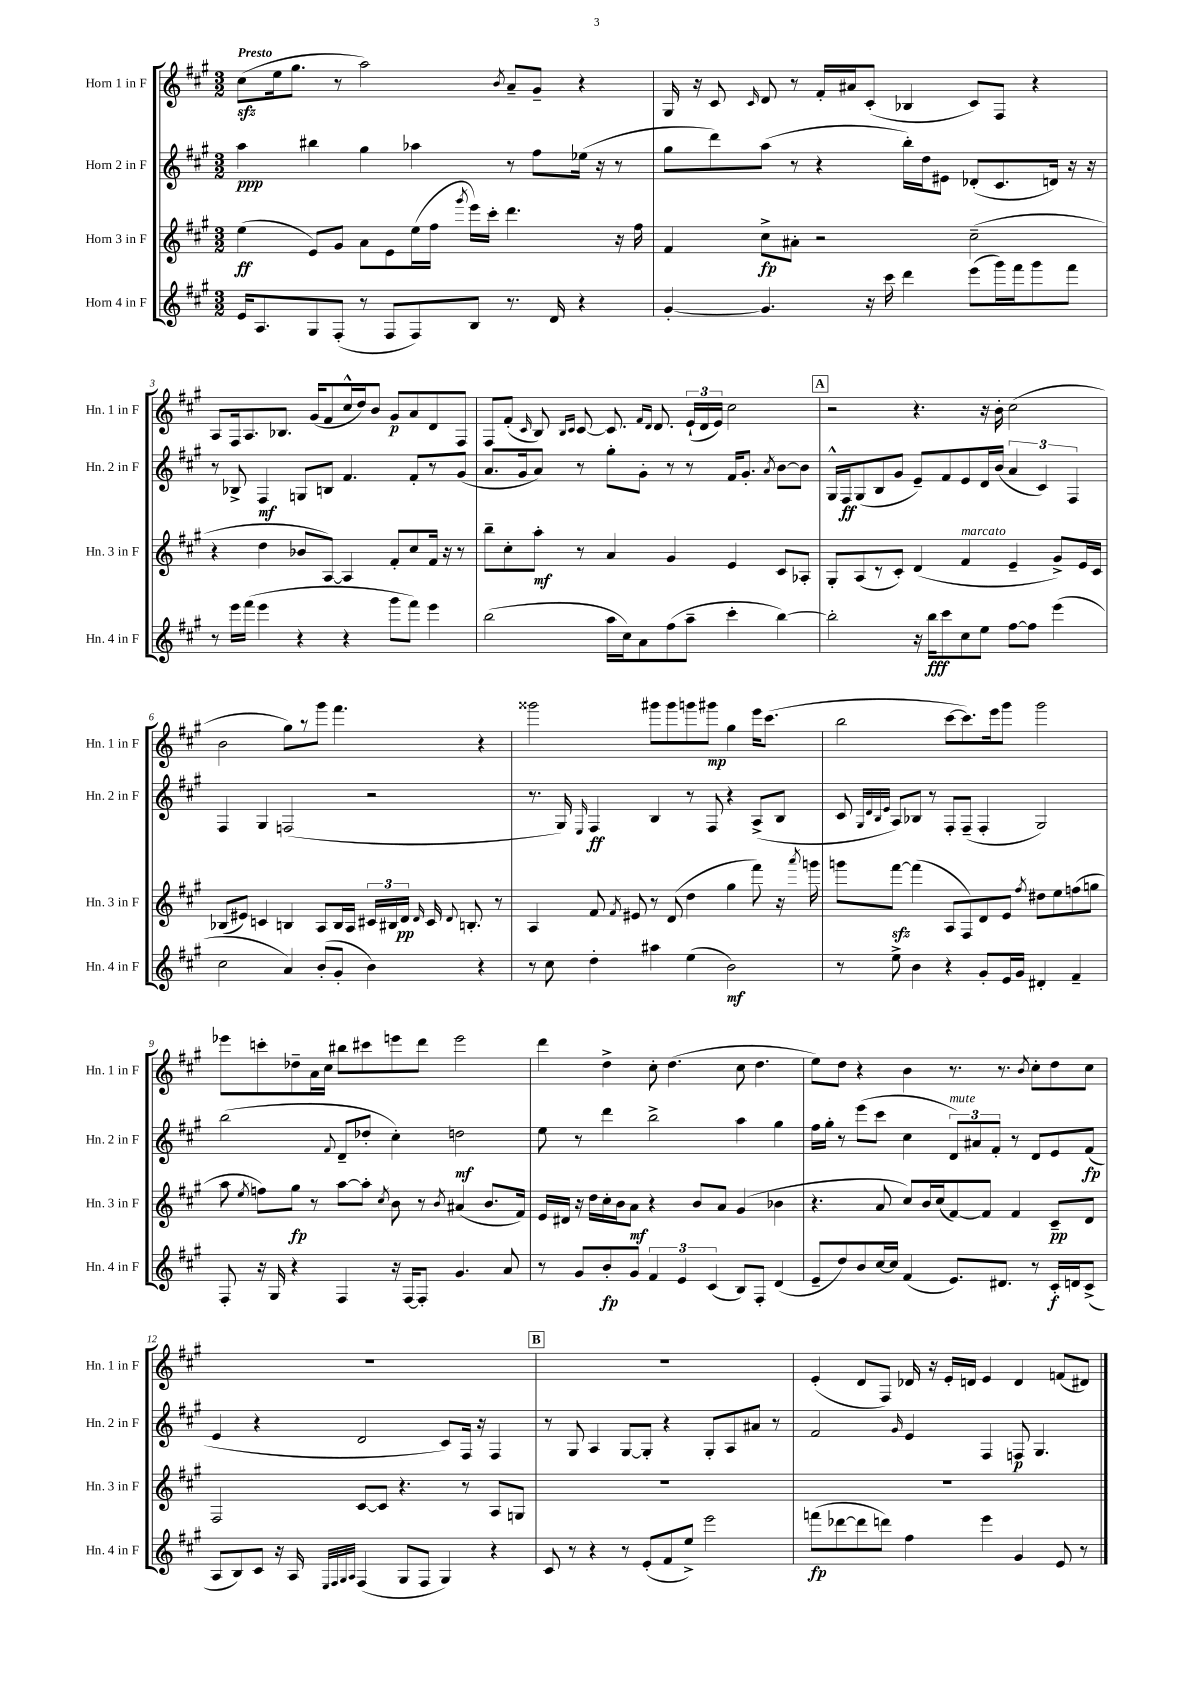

**kern	**dynam	**kern	**dynam	**kern	**dynam	**kern	**dynam
*part4	*part4	*part3	*part3	*part2	*part2	*part1	*part1
*staff4	*staff4	*staff3	*staff3	*staff2	*staff2	*staff1	*staff1
*I"Horn 4 in F	*	*I"Horn 3 in F	*	*I"Horn 2 in F	*	*I"Horn 1 in F	*
*I'Hn. 4 in F	*	*I'Hn. 3 in F	*	*I'Hn. 2 in F	*	*I'Hn. 1 in F	*
*clefG2	*	*clefG2	*	*clefG2	*	*clefG2	*
*k[f#c#g#]	*	*k[f#c#g#]	*	*k[f#c#g#]	*	*k[f#c#g#]	*
*M3/2	*	*M3/2	*	*M3/2	*	*M3/2	*
=1	=1	=1	=1	=1	=1	=1	=1
!	!	!	!	!	!	!LO:TX:a:B:t=Presto	!
16e/KL	.	(4ee\	ff	4aa\	ppp	(8cc#zz\L	.
8.A/	.	.	.	.	.	.	.
.	.	.	.	.	.	16ee\k	.
.	.	.	.	.	.	8.gg#\J	.
8G#/	.	8e/L)	.	4bb#X\	.	.	.
(8F#'/J	.	8g#/J	.	.	.	8r	.
8r	.	8a\L	.	4gg#\	.	2aa\)	.
8F#/L	.	8e\	.	.	.	.	.
8F#/)	.	(16ee\L	.	4aa-X\	.	.	.
.	.	16ff#\JJ	.	.	.	.	.
.	.	8qggg#/	.	.	.	.	.
8B/J	.	16eee\LL)	.	.	.	.	.
.	.	16ccc#'\JJ	.	.	.	.	.
.	.	.	.	.	.	8qb/	.
8.r	.	4.ddd\	.	8r	.	8a~/L	.
.	.	.	.	8ff#\L	.	8g#~/J	.
16d/	.	.	.	.	.	.	.
4r	.	.	.	(16ee-X\Jk	.	4r	.
.	.	.	.	16r	.	.	.
.	.	16r	.	8r	.	.	.
.	.	16ff#\	.	.	.	.	.
=2	=2	=2	=2	=2	=2	=2	=2
[4g#'/	.	4f#/	.	8gg#\L	.	16G#/	.
.	.	.	.	.	.	16r	.
.	.	.	.	8ddd\)	.	8c#/	.
.	.	.	.	.	.	16qqc#/	.
4.g#/]	.	8cc#^\L	fp	(8aa\J	.	8d/	.
.	.	8a#X'\J	.	8r	.	8r	.
.	.	2r	.	4r	.	16f#'/LL	.
.	.	.	.	.	.	16a#X/J	.
16r	.	.	.	.	.	(8c#'/J	.
16ccc#\	.	.	.	.	.	.	.
4ddd\	.	.	.	16bb'\LL)	.	4B-X/	.
.	.	.	.	16dd\J	.	.	.
.	.	.	.	8e#X\J	.	.	.
(8eee\L	.	(2cc#~\	.	(8d-X'/L	.	8c#/L)	.
16ggg#\L)	.	.	.	8.c#/	.	8F#/J	.
16fff#\J	.	.	.	.	.	.	.
8ggg#\	.	.	.	.	.	4r	.
.	.	.	.	16dn/Jk)	.	.	.
8fff#\J	.	.	.	16r	.	.	.
.	.	.	.	16r	.	.	.
!!LO:LB:g=z
=3	=3	=3	=3	=3	=3	=3	=3
8r	.	4r	.	8r	.	8A/L	.
16eee\LL	.	.	.	8B-X^/	.	16F#/k	.
(16fff#\JJ	.	.	.	.	.	8.A/	.
4eee\	.	4dd\	.	4F#/	mf	.	.
.	.	.	.	.	.	8.B-X/J	.
4r	.	8b-X/L	.	8Gn/L	.	.	.
.	.	.	.	.	.	(16g#/KL	.
.	.	[8A/J)	.	8Bn/J	.	8f#/	.
4r	.	4A/]	.	4.f#/	.	16cc#^^/L	.
.	.	.	.	.	.	16dd/J)	.
.	.	.	.	.	.	8b/J	.
8ggg#\L	.	8f#'/L	.	.	.	8g#/L	p
8fff#\J)	.	8cc#/	.	8f#'/L	.	8a/	.
4eee\	.	16f#/Jk	.	8r	.	8d/	.
.	.	16r	.	.	.	.	.
.	.	8r	.	(8g#/J	.	8F#/J	.
=4	=4	=4	=4	=4	=4	=4	=4
(2bb\	.	8bb~\L	.	8.a/L	.	8F#/L	.
.	.	8cc#'\	.	.	.	(8f#'/J	.
.	.	.	.	16g#/k	.	.	.
.	.	.	.	.	.	16qqc#/	.
.	.	8aa'\J	mf	8a/J)	.	8B/)	.
.	.	.	.	.	.	16qqB/LL	.
.	.	.	.	.	.	16qqc#/JJ	.
.	.	8r	.	8r	.	[8c#/	.
16aa\LL	.	4a/	.	8gg#'\L	.	8.c#/]	.
16cc#\J)	.	.	.	.	.	.	.
8a\	.	.	.	8g#'\J	.	.	.
.	.	.	.	.	.	16qqf#/LL	.
.	.	.	.	.	.	16qqd/JJ	.
.	.	.	.	.	.	8.d/	.
(8ff#\	.	4g#/	.	8r	.	.	.
8aa~\J	.	.	.	8r	.	(24e`/LL	.
.	.	.	.	.	.	24d/	.
.	.	.	.	.	.	24e/JJ)	.
4ccc#'\	.	4e/	.	16f#/KL	.	2cc#\	.
.	.	.	.	8.g#'/J	.	.	.
.	.	.	.	8qa/	.	.	.
[4bb\)	.	8c#/L	.	[8b\L	.	.	.
.	.	8A-X'/J	.	8b\J]	.	.	.
!!LO:REH:place=s1:t=A
=5	=5	=5	=5	=5	=5	=5	=5
2bb'\]	.	8G#'/L	.	16G#^^/LL	.	2r	.
.	.	.	.	16F#/J	ff	.	.
.	.	(8A/	.	(8G#/	.	.	.
.	.	8r	.	8B/	.	.	.
.	.	8c#'/J)	.	8g#/J	.	.	.
16r	.	(4d/	.	8e~/L)	.	4.r	.
16bb\KL	fff	.	.	.	.	.	.
8ccc#\	.	.	.	8f#/	.	.	.
!	!	!LO:TX:a:i:t=marcato	!	!	!	!	!
8cc#\	.	4f#/	.	8e/	.	.	.
8ee\J	.	.	.	16d/L	.	16r	.
.	.	.	.	(16b/JJ	.	16b'\	.
[8ff#\L	.	4e~/	.	6a/	.	(2cc#\	.
8ff#\J]	.	.	.	.	.	.	.
.	.	.	.	6c#/)	.	.	.
(4eee\	.	8g#^/L)	.	.	.	.	.
.	.	.	.	6F#/	.	.	.
.	.	16e/L	.	.	.	.	.
.	.	16c#/JJ	.	.	.	.	.
!!LO:LB:g=z
=6	=6	=6	=6	=6	=6	=6	=6
2cc#\	.	(8B-X/L	.	4F#/	.	2b\	.
.	.	8e#X/J)	.	.	.	.	.
.	.	4cn/	.	4G#/	.	.	.
4a/)	.	4Bn/	.	(2Fn/	.	8gg#\L)	.
.	.	.	.	.	.	8r	.
(8b'/L	.	8A/L	.	.	.	8ggg#\J	.
8g#'/J	.	16B/L	.	.	.	4.fff#\	.
.	.	16A/JJ	.	.	.	.	.
4b\)	.	24c#X/LL	.	2r	.	.	.
.	.	24B#X/	.	.	.	.	.
.	.	24d/JJ	pp	.	.	.	.
.	.	16qqd/	.	.	.	.	.
.	.	16c#/	.	.	.	.	.
.	.	8qqd/	.	.	.	.	.
.	.	8.Bn'/	.	.	.	.	.
4r	.	.	.	.	.	4r	.
.	.	8r	.	.	.	.	.
=7	=7	=7	=7	=7	=7	=7	=7
8r	.	4A/	.	8.r	.	2ggg##X\	.
8cc#\	.	.	.	.	.	.	.
.	.	.	.	16G#/)	.	.	.
.	.	.	.	16qqE/	.	.	.
4dd'\	.	8f#/	.	4F#/	ff	.	.
.	.	8qf#/	.	.	.	.	.
.	.	8e#X/	.	.	.	.	.
4aa#X\	.	8r	.	4B/	.	8ggg#X\L	.
.	.	(8d/	.	.	.	8ggg#\	.
(4ee\	.	4dd\	.	8r	.	8gggn\	.
.	.	.	.	8F#/	.	8ggg#X\J	mp
2b\)	mf	4gg#\	.	4r	.	4gg#\	.
.	.	8fff#\)	.	(8A^/L	.	16eee\KL	.
.	.	.	.	.	.	(8.ccc#\J	.
.	.	16r	.	8B/J	.	.	.
.	.	8qaaa/	.	.	.	.	.
.	.	16gggn\	.	.	.	.	.
=8	=8	=8	=8	=8	=8	=8	=8
8r	.	8gggn\L	.	8c#/	.	2bb\	.
.	.	.	.	32qqG#/LLL	.	.	.
.	.	.	.	32qqd/	.	.	.
.	.	.	.	32qqB/	.	.	.
.	.	.	.	32qqe/JJJ	.	.	.
8ee^\	.	[8fff#zz\J	.	8A/L)	.	.	.
4b\	.	(4fff#\]	.	8B-X/J	.	.	.
.	.	.	.	8r	.	.	.
4r	.	8A/L	.	8F#'/L	.	[8ccc#\L	.
.	.	8F#/)	.	(8F#~/J	.	8.ccc#\])	.
8g#'/L	.	8d/	.	4F#'/	.	.	.
.	.	.	.	.	.	16eee\k	.
16e/L	.	8e/J	.	.	.	8ggg#\J	.
16g#/JJ	.	.	.	.	.	.	.
.	.	8qff#/	.	.	.	.	.
4d#X'/	.	8dd#X\L	.	2G#/)	.	2ggg#\	.
.	.	8ee\	.	.	.	.	.
4f#~/	.	(8ffn\	.	.	.	.	.
.	.	8ggn\J	.	.	.	.	.
!!LO:LB:g=z
=9	=9	=9	=9	=9	=9	=9	=9
8F#'/	.	8aa\	.	(2bb\	.	8eee-X\L	.
.	.	8qee/	.	.	.	.	.
16r	.	8ffn\L)	.	.	.	8cccn'\	.
16G#/	.	.	.	.	.	.	.
4r	.	8gg#\J	fp	.	.	8dd-X~\	.
.	.	8r	.	.	.	16a\L	.
.	.	.	.	.	.	16cc#\JJ	.
.	.	.	.	8qqf#/	.	.	.
4F#/	.	[8aa\L	.	8d~/L	.	8bb#X\L	.
.	.	8aa'\J]	.	8dd-X'/J	.	8ccc#X\	.
.	.	8qcc#/	.	.	.	.	.
16r	.	8b\	.	4cc#'\)	.	8eeen\	.
[16F#/KL	.	.	.	.	.	.	.
8F#'/J]	.	8r	.	.	.	8ddd\J	.
.	.	8qb/	.	.	.	.	.
4.g#/	.	(4a#X/	.	2ddn\	mf	2eee\	.
.	.	8.b/L	.	.	.	.	.
8a/	.	.	.	.	.	.	.
.	.	16f#/Jk)	.	.	.	.	.
=10	=10	=10	=10	=10	=10	=10	=10
8r	.	16e/LL	.	8ee\	.	4ddd\	.
.	.	16d#X/JJ	.	.	.	.	.
8g#/L	.	16r	.	8r	.	.	.
.	.	16dd\LL	.	.	.	.	.
8b'/	fp	16cc#'\	.	4ddd\	.	4dd^\	.
.	.	16b\J	.	.	.	.	.
8g#/J	.	8a\J	mf	.	.	.	.
6f#/	.	4r	.	2bb^\	.	8cc#'\	.
.	.	.	.	.	.	(4.dd\	.
6e/	.	.	.	.	.	.	.
.	.	8b/L	.	.	.	.	.
(6c#/	.	.	.	.	.	.	.
.	.	8a/J	.	.	.	.	.
8B/L)	.	(4g#/	.	4aa\	.	8cc#\	.
8F#'/J	.	.	.	.	.	4.dd\	.
(4d/	.	4b-X\	.	4gg#\	.	.	.
=11	=11	=11	=11	=11	=11	=11	=11
8e~/L	.	4.r	.	16ff#\LL	.	8ee\L)	.
.	.	.	.	16gg#'\JJ	.	.	.
8dd/)	.	.	.	8r	.	8dd\J	.
8b/	.	.	.	(8eee\L	.	4r	.
[16cc#/L	.	8a/	.	8ccc#\J	.	.	.
16cc#/JJ]	.	.	.	.	.	.	.
(4f#/	.	8cc#/L)	.	4cc#\	.	4b\	.
.	.	16b/L	.	.	.	.	.
.	.	(16cc#/J	.	.	.	.	.
!	!	!	!	!LO:TX:a:i:t=mute	!	!	!
8.e/L)	.	[8f#/)	.	12d/L)	.	8.r	.
.	.	.	.	12a#X/	.	.	.
.	.	8f#/J]	.	.	.	.	.
.	.	.	.	12f#'/J	.	.	.
8.d#X/J	.	.	.	.	.	8.r	.
.	.	4f#/	.	8r	.	.	.
.	.	.	.	.	.	8qb/	.
8r	.	.	.	8d/L	.	8cc#'\L	.
16c#'/LL	f	8c#~/L	pp	8e/	.	8dd\	.
16dn/J	.	.	.	.	.	.	.
(8c#^/J	.	8d/J	.	(8f#/J	fp	8cc#\J	.
!!LO:LB:g=z
=12	=12	=12	=12	=12	=12	=12	=12
8A/L	.	2F#/	.	4e/	.	1.r	.
8B/)	.	.	.	.	.	.	.
8c#/J	.	.	.	4r	.	.	.
16r	.	.	.	.	.	.	.
16A/	.	.	.	.	.	.	.
32qqE/LLL	.	.	.	.	.	.	.
32qqF#/	.	.	.	.	.	.	.
32qqG#/	.	.	.	.	.	.	.
32qqA/JJJ	.	.	.	.	.	.	.
(4F#/	.	[8c#/L	.	2d/	.	.	.
.	.	8c#/J]	.	.	.	.	.
8G#/L	.	4.r	.	.	.	.	.
8F#/J	.	.	.	.	.	.	.
4G#/)	.	.	.	8c#/L)	.	.	.
.	.	8r	.	16F#/Jk	.	.	.
.	.	.	.	16r	.	.	.
4r	.	8A/L	.	4F#/	.	.	.
.	.	8Gn/J	.	.	.	.	.
!!LO:REH:place=s1:t=B
=13	=13	=13	=13	=13	=13	=13	=13
8c#/	.	1.r	.	8r	.	1.r	.
8r	.	.	.	8G#/	.	.	.
4r	.	.	.	4A/	.	.	.
8r	.	.	.	[8G#/L	.	.	.
(8e'/L	.	.	.	8G#'/J]	.	.	.
8f#/	.	.	.	4r	.	.	.
8ee^/J)	.	.	.	.	.	.	.
2eee\	.	.	.	8G#'/L	.	.	.
.	.	.	.	8A/	.	.	.
.	.	.	.	8a#X/J	.	.	.
.	.	.	.	8r	.	.	.
=14	=14	=14	=14	=14	=14	=14	=14
(8fffn\L	fp	1.r	.	2f#/	.	(4e'/	.
[8ddd-X\	.	.	.	.	.	.	.
8ddd-\]	.	.	.	.	.	8d/L	.
8dddn\J)	.	.	.	.	.	8F#/J)	.
.	.	.	.	16qqg#/	.	.	.
4ff#\	.	.	.	4e/	.	16d-X/	.
.	.	.	.	.	.	16r	.
.	.	.	.	.	.	16e'/LL	.
.	.	.	.	.	.	16dn/JJ	.
4eee\	.	.	.	4F#/	.	4e/	.
4g#/	.	.	.	8Fn/	p	4d/	.
.	.	.	.	4.G#/	.	.	.
8e/	.	.	.	.	.	(8fn/L	.
8r	.	.	.	.	.	8d#X/J)	.
==	==	==	==	==	==	==	==
*-	*-	*-	*-	*-	*-	*-	*-
